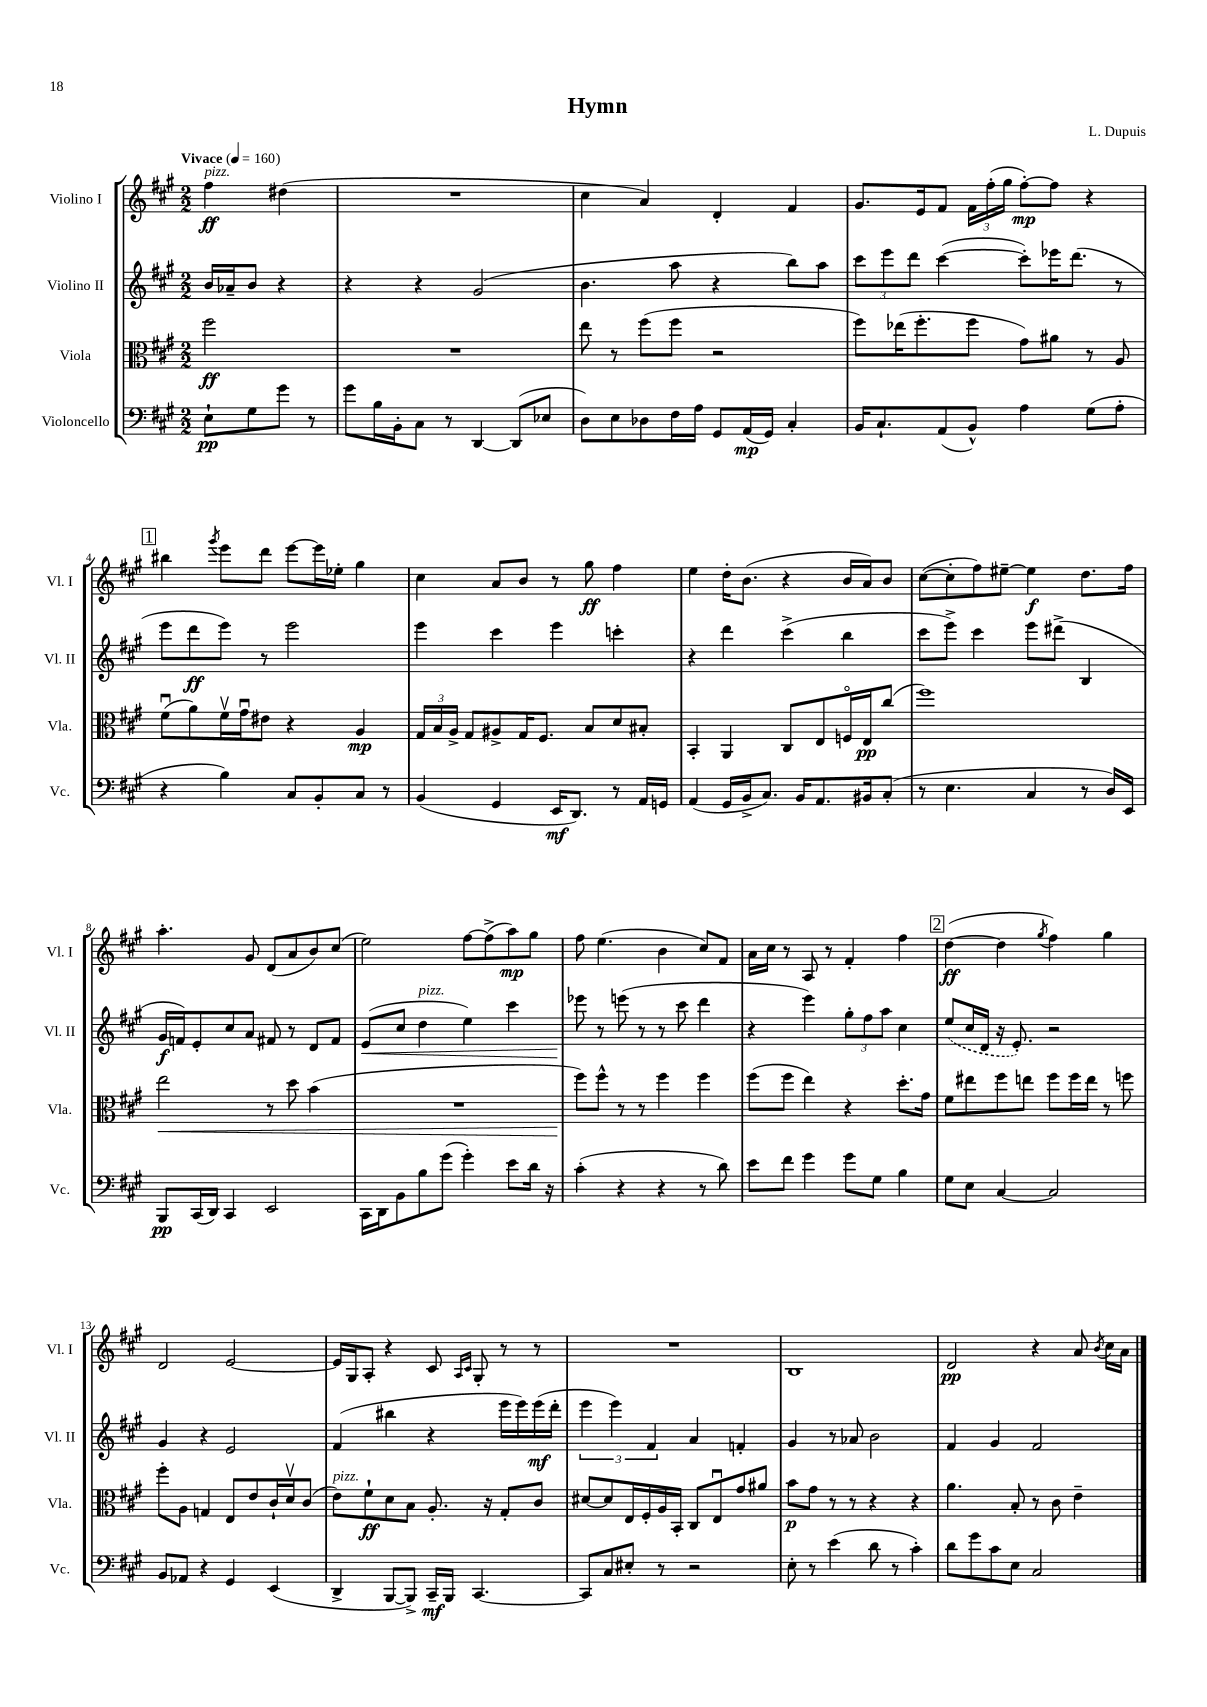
\header { title = "Hymn" composer = "L. Dupuis" }
<<
\new StaffGroup <<
\new Staff = "s0" \with { instrumentName = "Violino I" shortInstrumentName = "Vl. I" } {
    \clef treble \key a \major \numericTimeSignature \time 2/2 \partial 2 \tempo "Vivace" 4 = 160
    \autoBeamOff fis''4\ff^\markup { \italic "pizz." } dis''4( |
    R1 |
    cis''4 a'4) d'4-. fis'4 |
    gis'8.[ e'16 fis'8] \tuplet 3/2 { fis'16[ fis''16-.( gis''16] } fis''8[~-.\mp) fis''8] r4 |
    \mark \markup { \box "1" } bis''4 \acciaccatura { gis'''8 } e'''8[ d'''8] e'''8[~ e'''16 ees''16]-. gis''4 |
    cis''4 a'8[ b'8] r8 gis''8\ff fis''4 |
    e''4 d''16[-. b'8.]( r4 b'16[ a'16) b'8] |
    cis''8[~( cis''8-. fis''8) eis''8]~-- eis''4\f d''8.[ fis''16] |
    a''4.-. gis'8 d'8[( a'8 b'8) cis''8]( |
    e''2) fis''8[~ fis''8->( a''8\mp) gis''8] |
    fis''8 e''4.( b'4 cis''8[) fis'8] |
    a'16[ cis''16] r8 a8 r8 fis'4-. fis''4 |
    \mark \markup { \box "2" } d''4~\ff( d''4 \acciaccatura { gis''8 } fis''4) gis''4 |
    d'2 e'2~ |
    e'16[ gis16 a8]-. r4 cis'8 \grace { a16[ cis'16] } gis8-. r8 r8 |
    R1 |
    b1 |
    d'2\pp r4 a'8 \acciaccatura { b'8 } cis''16[ a'16] \bar "|." |
}
\new Staff = "s1" \with { instrumentName = "Violino II" shortInstrumentName = "Vl. II" } {
    \clef treble \key a \major \numericTimeSignature \time 2/2 \partial 2
    \autoBeamOff b'16[ aes'16-- b'8] r4 |
    r4 r4 gis'2( |
    b'4. a''8 r4 b''8[) a''8] |
    \tuplet 3/2 { cis'''8[ e'''8 d'''8] } cis'''4~( cis'''8[-.) ees'''16 d'''8.]( r8 |
    \mark \markup { \box "1" } e'''8[ d'''8\ff e'''8]) r8 e'''2 |
    e'''4 cis'''4 e'''4 c'''4-. |
    r4 d'''4 cis'''4->( b''4 |
    cis'''8[ e'''8]->) cis'''4 e'''8[ dis'''8]->( b4 |
    gis'16[\f f'16) e'8-. cis''8 a'8] fis'8 r8 d'8[ fis'8] |
    e'8[\<( cis''8] d''4^\markup { \italic "pizz." } e''4) cis'''4 |
    ees'''8\! r8 e'''8( r8 r8 cis'''8 d'''4 |
    r4 e'''4) \tuplet 3/2 { gis''8[-. fis''8 a''8] } cis''4 |
    \mark \markup { \box "2" } \once \slurDashed e''8[( cis''16 d'16] r16 e'8.-.) r2 |
    gis'4 r4 e'2 |
    fis'4( bis''4 r4 e'''16[ e'''16) e'''16\mf( d'''16]-. |
    \tuplet 3/2 { e'''4 e'''4) fis'4 } a'4 f'4-. |
    gis'4 r8 aes'8 b'2 |
    fis'4 gis'4 fis'2 \bar "|." |
}
\new Staff = "s2" \with { instrumentName = "Viola" shortInstrumentName = "Vla." } {
    \clef alto \key a \major \numericTimeSignature \time 2/2 \partial 2
    \autoBeamOff fis''2\ff |
    R1 |
    e''8 r8 fis''8[( fis''8] r2 |
    fis''8[) ees''16( fis''8.-. fis''8] gis'8[) ais'8] r8 a8 |
    \mark \markup { \box "1" } fis'8[\downbow( a'8) fis'16\upbow gis'16\downbow eis'8] r4 a4\mp |
    \tuplet 3/2 { gis16[ b16 a16]-> } gis8[ ais8-> gis16 fis8.] b8[ d'8 bis8]-. |
    b,4-. a,4 cis8[ e8 f16\flageolet e16\pp cis''8]( |
    fis''1) |
    e''2\< r8 d''8 b'4( |
    R1 |
    fis''8[\!) fis''8]-^ r8 r8 fis''4 fis''4 |
    fis''8[( fis''8] e''4) r4 d''8.[-. gis'16] |
    \mark \markup { \box "2" } fis'8[ eis''8 fis''8 e''8] fis''8[ fis''16 e''16] r8 f''8 |
    fis''8[-. a8] g4 e8[ e'8 cis'16-! d'16\upbow cis'8]( |
    e'8[^\markup { \italic "pizz." }) fis'8-!\ff d'8 b8] a8.-. r16 gis8[-. cis'8] |
    dis'8[~ dis'8 e16 fis16-. a16 b,16]-. cis8[ e8\downbow gis'8 ais'8] |
    b'8[\p gis'8] r8 r8 r4 r4 |
    a'4. b8-. r8 cis'8 e'4-- \bar "|." |
}
\new Staff = "s3" \with { instrumentName = "Violoncello" shortInstrumentName = "Vc." } {
    \clef bass \key a \major \numericTimeSignature \time 2/2 \partial 2
    \autoBeamOff e8[-!\pp gis8 gis'8] r8 |
    gis'8[ b16 b,16-. cis8] r8 d,4~ d,8[( ees8] |
    d8[) e8 des8 fis16 a16] gis,8[ a,16\mp( gis,16]) cis4-. |
    b,16[ cis8.-! a,8( b,8]-^) a4 gis8[( a8]-. |
    \mark \markup { \box "1" } r4 b4) cis8[ b,8-. cis8] r8 |
    b,4( gis,4 e,16[\mf d,8.]) r8 a,16[ g,16] |
    a,4( gis,16[ b,16-> cis8.]) b,16[ a,8. bis,16 cis8]-.( |
    r8 e4. cis4 r8 d16[) e,16] |
    b,,8[\pp cis,16( d,16]) cis,4 e,2 |
    cis,16[ d,16 b,8 b8 gis'8]( gis'4-.) e'8[ d'16] r16 |
    cis'4-.( r4 r4 r8 d'8) |
    e'8[ fis'8] gis'4 gis'8[ gis8] b4 |
    \mark \markup { \box "2" } gis8[ e8] cis4~ cis2 |
    b,8[ aes,8] r4 gis,4 e,4( |
    d,4-> b,,8[~ b,,8]->) cis,16[--\mf b,,16] cis,4.~ |
    cis,8[ cis8 eis8]-. r8 r2 |
    e8-. r8 e'4( d'8 r8 cis'4-.) |
    d'8[ gis'8 cis'8 e8] cis2 \bar "|." |
}
>>
>>
